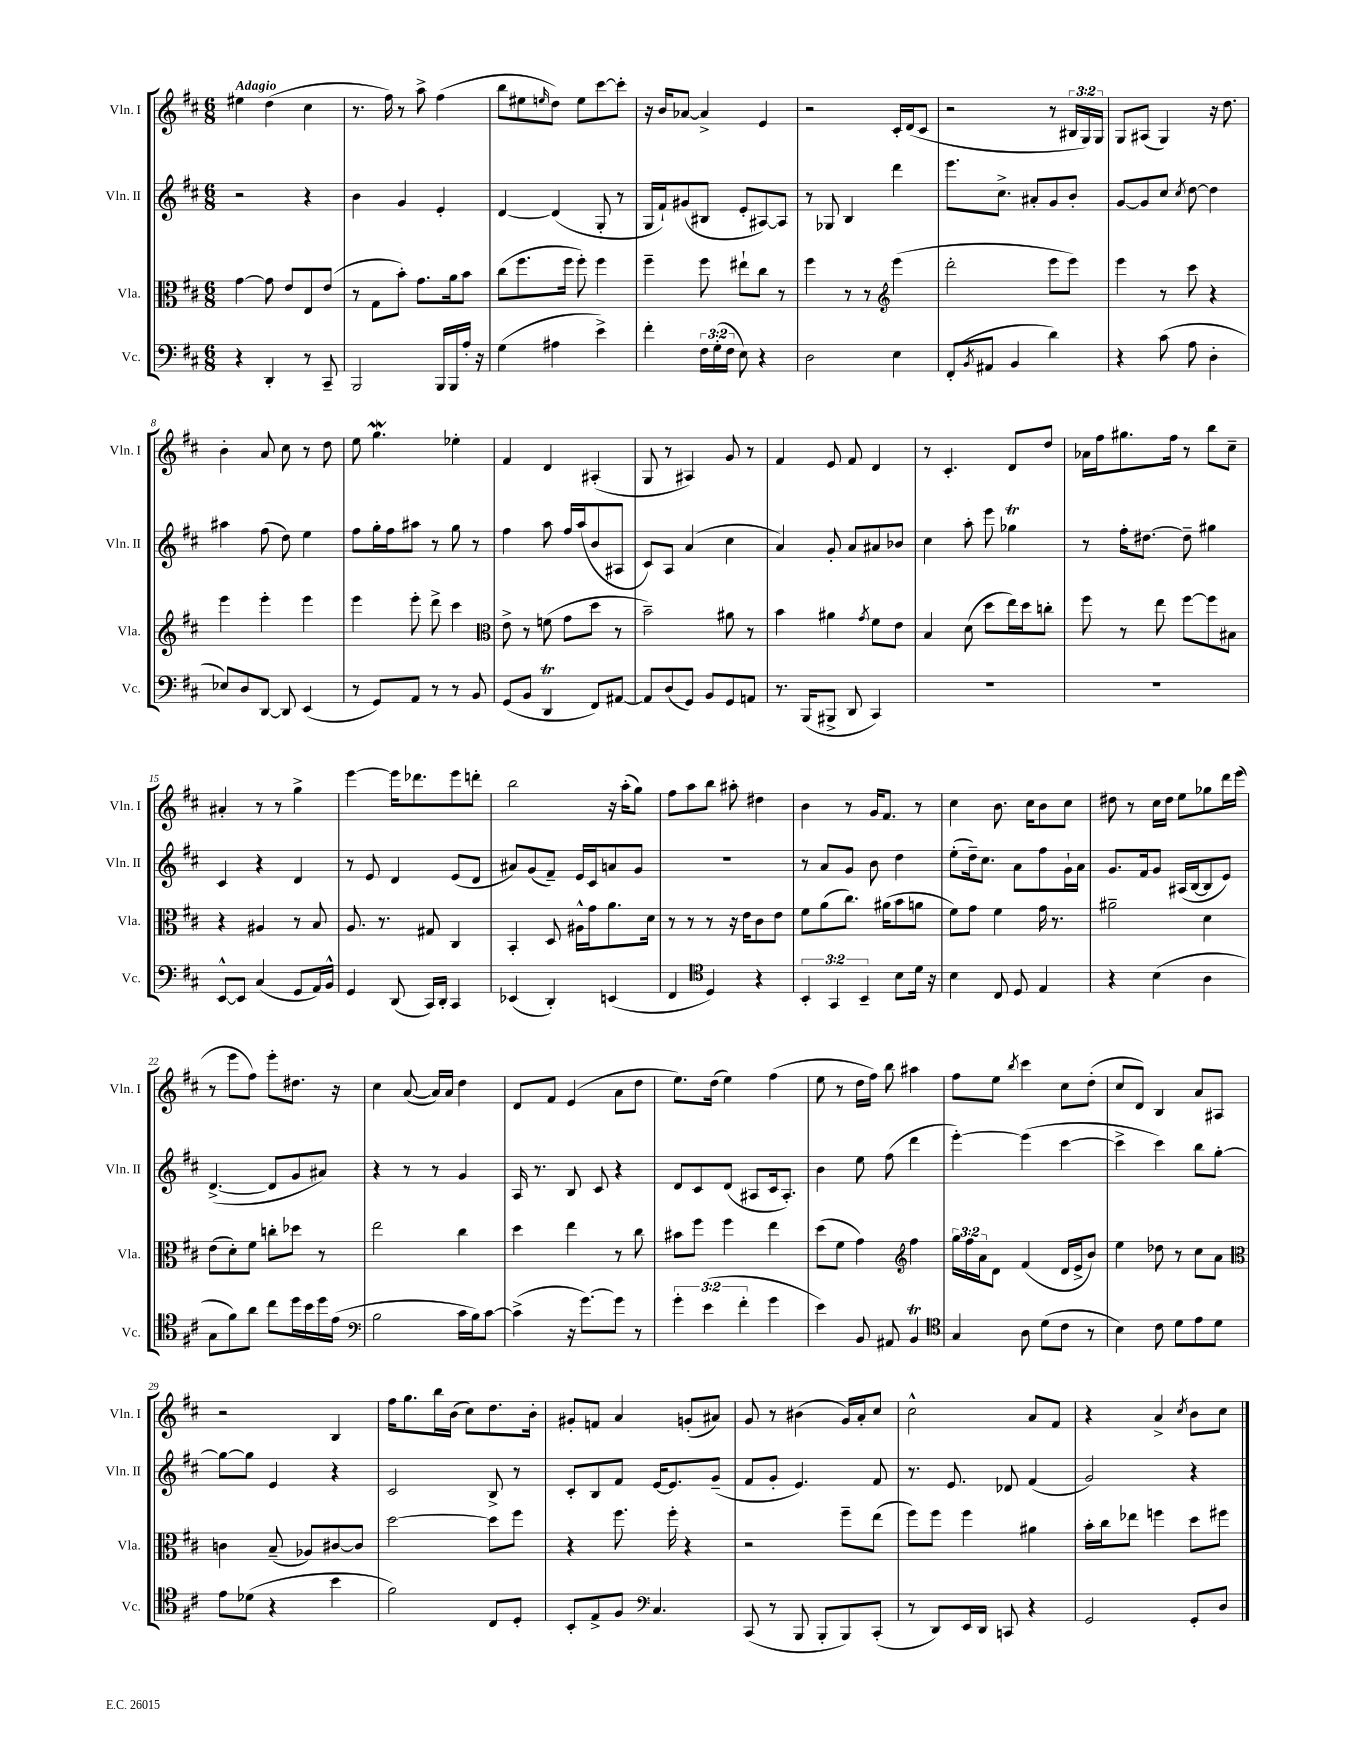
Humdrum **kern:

**kern	**kern	**kern	**kern
*staff4	*staff3	*staff2	*staff1
*clefF4	*clefC3	*clefG2	*clefG2
*k[f#c#]	*k[f#c#]	*k[f#c#]	*k[f#c#]
*M6/8	*M6/8	*M6/8	*M6/8
4r	[4g\	2r	4ee#\
4DD'/	8g\]	.	(4dd\
.	8e/L	.	.
8r	8E/	4r	4cc#\
8CC#~/	(8e/J	.	.
=	=	=	=
2BBB/	8r	4b\	8.r
.	8G\L	.	.
.	.	.	16ff#\)
.	8b'\J)	4g/	8r
.	8.g\L	.	8aa^\
16BBB/LL	.	4e'/	(4ff#\
16BBB/	16a\k	.	.
16A'/JJ	8b\J	.	.
16r	.	.	.
=	=	=	=
(4G\	(8cc#\L	[4d/	8bb\L
.	8.ff#\	.	8ee#\
.	.	.	16qqee/
4A#\	.	(4d/]	8dd\J)
.	16ff#\Jk	.	.
.	8ff#'\)	.	8ee\L
4e^\)	4ff#\	8G'/	[8ccc#\
.	.	8r	8ccc#'\]J
=	=	=	=
4f#'\	4ff#~\	16G/LL	16r
.	.	16f#`/J)	16b/LK
.	.	(8g#/	[8a-/J
24F#\LL	8ff#\	8B#/J	4a-^/]
(24G'\	.	.	.
24F#\JJ	.	.	.
8E\)	8ee#`\L	8e'/L	.
4r	8cc#\J	[8A#/)	4e/
.	8r	8A#/]J	.
=	=	=	=
2D\	4ff#\	8r	2r
.	.	8G-/	.
.	8r	4B/	.
.	8r	.	.
*	*clefG2	*	*
4E\	(4eee\	4ddd\	16c#'/LL
.	.	.	(16d/J
.	.	.	8c#/J
=	=	=	=
(8FF#'/L	2ddd'\	8.eee\L	2r
8qBB/	.	.	.
8AA#/J	.	.	.
.	.	8.cc#^\J	.
4BB/	.	.	.
.	.	8a#'/L	.
4d\)	8eee\L	8g/	8r
.	8eee\J)	8b'/J	24B#/LL
.	.	.	24G/)
.	.	.	24G/JJ
=	=	=	=
4r	4eee\	[8g/L	8G/L
.	.	8g/]	(8A#/J
(8c#\	8r	8cc#/J	4G/)
.	.	8qcc#/	.
8A\	8ccc#\	[8dd\	.
4D'\	4r	4dd\]	16r
.	.	.	8.dd\
=	=	=	=
8E-/L)	4eee\	4aa#\	4b'\
8D/	.	.	.
[8DD/J	4eee'\	(8ff#\	8a/
8DD/]	.	8dd\)	8cc#\
(4EE/	4eee\	4ee\	8r
.	.	.	8dd\
=	=	=	=
8r	4eee\	8ff#\L	8ee\
8GG/L)	.	16gg'\L	4.gg\
.	.	16ff#\J	.
8AA/J	8eee'\	8aa#\J	.
8r	8ddd^\	8r	.
8r	4ccc#\	8gg\	4ee-'\
8BB/	.	8r	.
=	=	=	=
*	*clefC3	*	*
(8GG/L	8e^\	4ff#\	4f#/
8BB/J	8r	.	.
4DD/	(8f\	8aa\	4d/
.	8g\L	16ff#/LL	.
.	.	(16aa/J	.
8FF#/L)	8dd\J	8b/	(4A#'/
[8AA#/J	8r	8A#/J	.
=	=	=	=
8AA#/]L	2b~\)	8c#/L)	8G/
(8D/	.	8A/J	8r
8GG/J)	.	(4a/	4A#/)
8BB/L	.	.	.
8GG/	8a#\	4cc#\	8g/
8AA/J	8r	.	8r
=	=	=	=
8.r	4b\	4a/)	4f#/
(16BBB/LK	.	.	.
8BBB#^/J	4a#\	8g'/	8e/
8DD/	.	8a/L	8f#/
.	8qg/	.	.
4CC#/)	8f#\L	8a#/	4d/
.	8e\J	8b-/J	.
=	=	=	=
2.r	4B/	4cc#\	8r
.	.	.	4.c#'/
.	(8d\	8aa'\	.
.	8dd\L	8eee\	.
.	16ee\L)	4gg-\	8d/L
.	16dd\J	.	.
.	8cc'\J	.	8dd/J
=	=	=	=
2.r	8ff#\	8r	16a-\LL
.	.	.	16ff#\J
.	8r	16ff#'\LK	8.gg#\
.	.	[8.dd#\J	.
.	8ee\	.	.
.	.	.	16ff#\Jk
.	[8ff#\L	8dd#~\]	8r
.	8ff#\]	4gg#\	8bb\L
.	8B#\J	.	8cc#~\J
=	=	=	=
[8EE^^/L	4r	4c#/	4a#'/
8EE/]J	.	.	.
(4C#/	4A#/	4r	8r
.	.	.	8r
8GG/L	8r	4d/	4gg^\
16AA/L)	8B/	.	.
16BB^^/JJ	.	.	.
=	=	=	=
4GG/	8.A/	8r	[4eee\
.	.	8e/	.
.	8.r	.	.
(8DD/	.	4d/	16eee\]LK
.	.	.	8.ddd-\
16CC#/LL)	8G#/	.	.
16DD'/JJ	.	.	.
4CC#/	4C#/	(8e/L	8eee\
.	.	8d/J	8ddd'\J
=	=	=	=
(4EE-/	4BB'/	8a#/L)	2bb\
.	.	(8g/	.
4DD'/)	8D/	8f#~/J)	.
.	16A#^^\LL	16e/LL	.
.	16g\J	16c#/J	.
(4EE/	8.a\	8a/	16r
.	.	.	(16aa'\LK
.	.	8g/J	8gg\J)
.	16d\Jk	.	.
=	=	=	=
4FF#/	8r	2.r	8ff#\L
.	8r	.	8aa\
*clefC4	*	*	*
4D/)	8r	.	8bb\J
.	16r	.	8aa#'\
.	16e\LK	.	.
4r	8c#\	.	4dd#\
.	8e\J	.	.
=	=	=	=
6BB'/	8f#\L	8r	4b\
.	(8a\	8a/L	.
6GG/	.	.	.
.	8.cc#\J)	8g/J	8r
6BB~/	.	.	.
.	.	8b\	16g/LK
.	(16a#\LK	.	8.f#/J
8B\L	8b\	4dd\	.
16d\Jk	8a\J	.	8r
16r	.	.	.
=	=	=	=
4B\	8f#\L)	(8ee'\L	4cc#\
.	8g\J	16dd~\k)	.
.	.	8.cc#\J	.
8C#/	4f#\	.	8.b\
8D/	.	8a\L	.
.	.	.	16cc#\LK
4E/	16g\	8ff#\	8b\
.	8.r	.	.
.	.	16g`\L	8cc#\J
.	.	16a\JJ	.
=	=	=	=
4r	2a#~\	8.g/L	8dd#\
.	.	.	8r
.	.	16f#/k	.
(4B\	.	8g/J	16cc#\LL
.	.	.	16dd#\JJ
.	.	(16A#/LL	8ee\L
.	.	[16B/J	.
4A\	4d\	8B/]	8gg-\
.	.	8e/J)	16ddd\L
.	.	.	(16eee\JJ
=	=	=	=
8G\L	(8e\L	([4.d^/	8r
8f#\)	8d'\)	.	8eee\L
8a\J	8f#\J	.	8ff#\J)
8cc#\L	8cc'\L	8d/]L	8eee'\L
16dd\L	8dd-\J	8g/	8.dd#\J
16b\	.	.	.
16dd\	8r	8a#/J)	.
(16e\JJ	.	.	16r
=	=	=	=
*clefF4	*	*	*
2B\	2ee\	4r	4cc#\
.	.	8r	([8a/
.	.	8r	16a/]LL)
.	.	.	16a/JJ
16c#\LL	4cc#\	4g/	4dd\
16B\J)	.	.	.
[8c#\J	.	.	.
=	=	=	=
(4c#^\]	4dd\	16A/	8d/L
.	.	8.r	.
.	.	.	8f#/J
16r	4ee\	8B/	(4e/
[8.g\L)	.	.	.
.	.	8c#/	.
8g\]J	8r	4r	8a\L
8r	8cc#\	.	8dd\J
=	=	=	=
6g'\	8b#\L	8d/L	8.ee\L)
.	8ff#\J	8c#/	.
(6e\	.	.	.
.	.	.	(16dd\Jk
.	4ff#\	(8d/J	4ee\)
6f#'\	.	.	.
.	.	8A#/L	.
4g\	4ee\	16c#/k	(4ff#\
.	.	8.A#'/J)	.
=	=	=	=
4e\)	(8dd\L	4b\	8ee\
.	8f#\J	.	8r
8BB/	4g\)	8ee\	16dd\LL
.	.	.	16ff#\JJ)
8AA#/	.	(8ff#\	8bb\
*	*clefG2	*	*
4BB/	4ff#\	4ddd\	4aa#\
=	=	=	=
*clefC4	*	*	*
4G/	24gg\LL	[4eee'\)	8ff#\L
.	24ff#\	.	.
.	24a\J	.	.
.	8d\J	.	8ee\J
.	.	.	8qbb/
8A\	(4f#/	(4eee\]	4ccc#\
(8d\L	.	.	.
8c#\J	16d/LL	[4ccc#\	8cc#\L
.	16e^/J	.	.
8r	8b/J)	.	(8dd'\J
=	=	=	=
4B\)	4ee\	4ccc#^\]	8cc#/L
.	.	.	8d/J)
8c#\	8dd-\	4ccc#\)	4B/
8d\L	8r	.	.
8e\	8cc#\L	8bb\L	8a/L
8d\J	8a\J	[8gg'\J	8A#/J
=	=	=	=
*	*clefC3	*	*
8e\L	4c\	8gg\_L	2r
(8d-\J	.	8gg\]J	.
4r	(8B~/	4e/	.
.	8A-/L)	.	.
4b\	[8c#/	4r	4B/
.	8c#/]J	.	.
=	=	=	=
2f#\)	[2dd\	2c#/	16ff#\LK
.	.	.	8.gg\
.	.	.	16bb\L
.	.	.	(16b\JJ
.	.	.	8cc#\L)
8C#/L	8dd\]L	8B^/	8.dd\
8D'/J	8ff#\J	8r	.
.	.	.	16b'\Jk
=	=	=	=
8BB'/L	4r	8c#'/L	8g#'/L
8E^/	.	8B/	8f/J
8F#/J	8.ff#\	8f#/J	4a/
*clefF4	*	*	*
4.C#/	.	[16e/LK	.
.	16ff#'\	8.e/]	.
.	4r	.	(8g'/L
.	.	(8g~/J	8a#/J)
=	=	=	=
(8CC#/	2r	8f#/L	8g/
8r	.	8g'/J	8r
8BBB/	.	4.e/)	(4b#\
8BBB'/L	.	.	.
8BBB/)	8ff#~\L	.	16g/LL)
.	.	.	16a'/J
(8CC#'/J	(8ee\J	8f#/	8cc#/J
=	=	=	=
8r	8ff#\L)	8.r	2cc#^^\
8DD/L)	8ff#\J	.	.
.	.	8.e/	.
16EE/L	4ff#\	.	.
16DD/JJ	.	.	.
8CC/	.	8d-/	.
4r	4a#\	(4f#/	8a/L
.	.	.	8f#/J
=	=	=	=
2GG/	16b'\LL	2g/)	4r
.	16cc#\J	.	.
.	8ee-\J	.	.
.	4ff\	.	4a^/
.	.	.	8qcc#/
8GG'/L	8dd\L	4r	8b\L
8D/J	8ff#\J	.	8cc#\J
==	==	==	==
*-	*-	*-	*-
